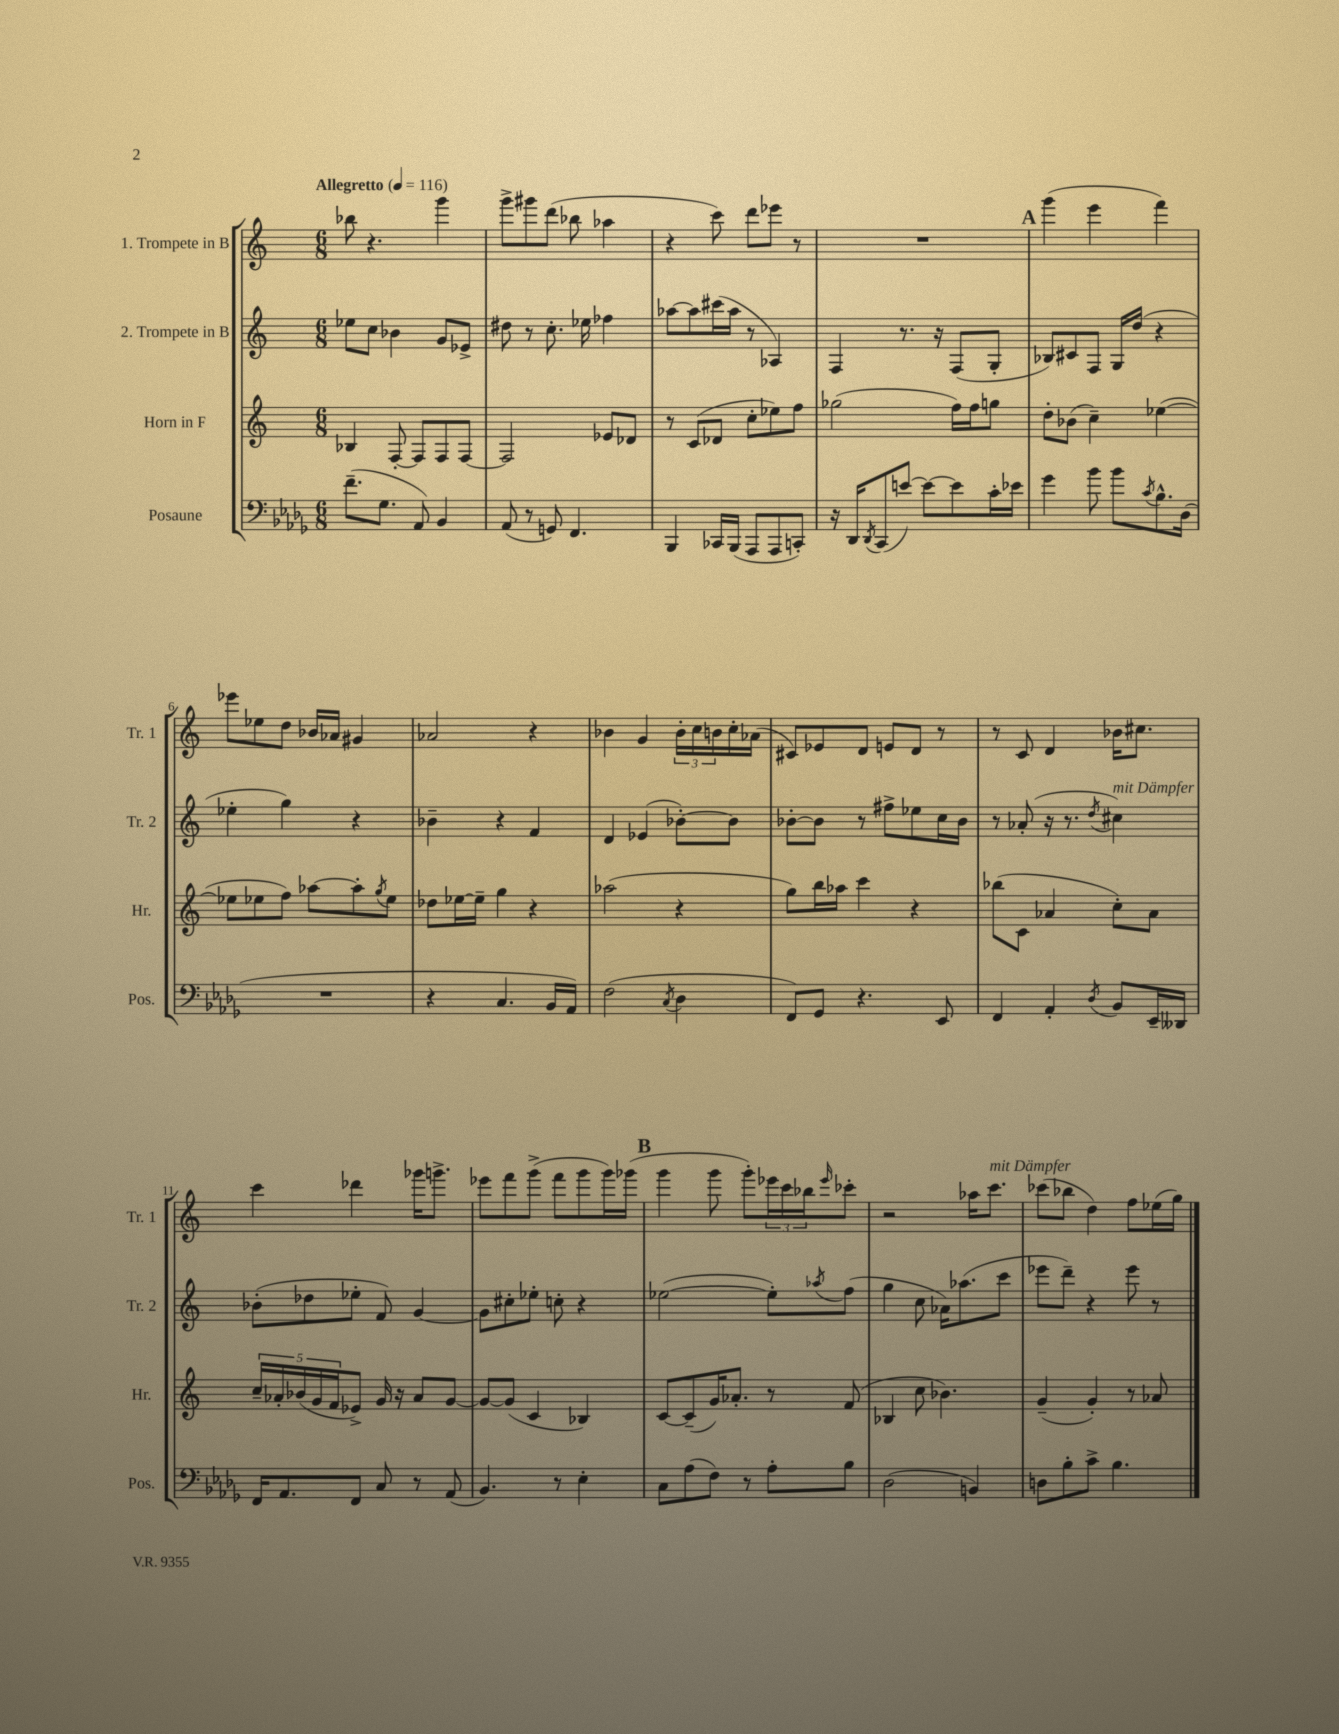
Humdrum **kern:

**kern	**kern	**kern	**kern
*part4	*part3	*part2	*part1
*staff4	*staff3	*staff2	*staff1
*I"Posaune	*I"Horn in F	*I"2. Trompete in B	*I"1. Trompete in B
*I'Pos.	*I'Hr.	*I'Tr. 2	*I'Tr. 1
*clefF4	*clefG2	*clefG2	*clefG2
*k[b-e-a-d-g-]	*k[]	*k[]	*k[]
*M6/8	*M6/8	*M6/8	*M6/8
*MM116	*MM116	*MM116	*MM116
=1	=1	=1	=1
!	!	!	!LO:TX:a:B:t=Allegretto
(8.f~\L	4B-X/	8ee-X\L	8bb-X\
.	.	8cc\J	4.r
8.G-\J	.	.	.
.	[8F'/	4b-X\	.
8AA-/)	8F/L]	.	.
4BB-/	8F/	8g/L	4ggg\
.	[8F/J	8e-X^/J	.
=2	=2	=2	=2
(8AA-/	2F/]	8dd#X\	8ggg^\L
8r	.	8r	8ggg#X\
8GGn/)	.	8.cc'\	(8ddd\J
4.FF/	.	.	8bb-X\
.	.	16ee-X\	.
.	8e-X/L	4ff-X\	4aa-X\
.	8d-X/J	.	.
=3	=3	=3	=3
4BBB-/	8r	[8aa-X\L	4r
.	(8c/L	8aa-\]	.
16CC-X/LL	8d-X/J	(16ccc#X\L	8ccc\)
(16BBB-/JJ	.	16aa-\JJ	.
8AAA-/L	8cc'\L	8r	8ddd\L
8AAA-/	8ee-X\)	4A-X/)	8eee-X\J
8CCn'/J)	8ff\J	.	8r
=4	=4	=4	=4
16r	(2gg-X\	4F/	2.r
16DD-/KL	.	.	.
8qDD-/	.	.	.
(8CC/	.	.	.
[8en/J)	.	8.r	.
8e\L_	.	.	.
.	.	16r	.
8e\]	16ff\LL)	(8F/L	.
.	16ff\J	.	.
16c'\L	8ggn\J	8G'/J	.
16e-X\JJ	.	.	.
!!LO:REH:place=s1:t=A
=5	=5	=5	=5
4g-\	8dd'\L	8B-X/L)	(4ggg\
.	(8b-X\J	8c#X/	.
8b-\	4cc~\)	8F/J	4eee\
8b-\L	.	16G/LL	.
.	.	(16dd/JJ	.
8qc/	.	.	.
8.B-^^\	([4ee-X\	4r	4fff\)
(16D-\Jk	.	.	.
!!LO:LB:g=z
=6	=6	=6	=6
2.r	8ee-X\L]	4ee-X'\	8eee-X\L
.	8ee-X\	.	8ee-X\
.	8ff\J)	4gg\)	8dd\J
.	[8aa-X\L	.	16b-X/LL
.	.	.	16a-X/JJ
.	8aa-'\]	4r	4g#X/
.	8qgg/	.	.
.	8ee-\J	.	.
=7	=7	=7	=7
4r	8dd-X\L	4b-X~\	2a-X/
.	[16ee-X\L	.	.
.	16ee-~\JJ]	.	.
4.C/	4gg\	4r	.
.	4r	4f/	4r
16BB-/LL	.	.	.
16AA-/JJ)	.	.	.
=8	=8	=8	=8
(2F\	(2aa-X\	4d/	4b-X\
.	.	(4e-X/	4g/
8qC/	.	.	.
4D-\	4r	[8b-X'\L)	24b-'\LL
.	.	.	24cc\
.	.	.	24bn\
.	.	8b-\J]	16cc'\
.	.	.	(16a-X\JJ
=9	=9	=9	=9
8FF/L)	8gg\L)	[8b-X'\L	8c#X/L)
8GG-/J	16bb\L	8b-\J]	8e-X/
.	16aa-X\JJ	.	.
4.r	4ccc\	8r	8d/J
.	.	8ff#X^\L	8en/L
.	4r	8ee-X\	8d/J
8EE-/	.	16cc\L	8r
.	.	16b-\JJ	.
=10	=10	=10	=10
4FF/	(8bb-X\L	8r	8r
.	8c\J	(8a-X'/	8c/
4AA-'/	4a-X/	16r	4d/
.	.	8.r	.
8qD-/	.	8qdd/	.
!	!	!LO:TX:a:i:t=mit Dämpfer	!
8BB-/L	8cc'\L)	4cc#X\)	16b-X\KL
.	.	.	8.cc#X\J
16EE-~/L	8a-\J	.	.
16DD--X/JJ	.	.	.
!!LO:LB:g=z
=11	=11	=11	=11
16FF/KL	20cc~/LL	(8b-X'\L	4ccc\
.	20a-X'/	.	.
8.AA-/	.	.	.
.	(20b-X/	.	.
.	.	8dd-X\	.
.	20g/	.	.
.	20f/J	.	.
8FF/J	8e-X^/J)	8ee-X'\J	4ddd-X\
8C/	16g/	8f/)	.
.	16r	.	.
8r	8a-/L	[4g/	16ggg-X\KL
.	.	.	8.gggn^\J
(8AA-/	[8g/J	.	.
=12	=12	=12	=12
4.BB-/)	8g/L_	8g\L]	8eee-X\L
.	(8g/J]	8cc#X'\	8fff\
.	4c/	8ee-X'\J	(8ggg^\J
8r	.	8ccn'\	8fff\L
4E-'\	4B-X/)	4r	8ggg\
.	.	.	16ggg\L)
.	.	.	(16ggg-X\JJ
!!LO:REH:place=s1:t=B
=13	=13	=13	=13
8C\L	[8c/L	([2ee-X\	4ggg\
(8A-\	(8c~/]	.	.
8F\J)	16g/K)	.	8ggg\
.	8.a-X'/J	.	.
8r	.	.	8ggg'\L)
8A-'\L	8r	8ee-'\L])	24eee-X\L
.	.	.	24ccc\
.	.	.	24bb-X\J
.	.	8qaa-X/	16qqeee-/
8B-\J	(8f/	(8ff\J	8ccc-X'\J
=14	=14	=14	=14
(2D-\	4B-X/	4gg\	2r
.	8cc\	8cc\	.
.	4.b-X\)	16a-X\KL)	.
.	.	(8.aa-X\	.
4BBn/)	.	.	16aa-X\KL
!	!	!	!LO:TX:a:i:t=mit Dämpfer
.	.	.	8.ccc\J
.	.	8ccc\J	.
=15	=15	=15	=15
8Dn\L	(4g~/	8eee-X\L	(8ccc-X\L
8B-'\	.	8ddd~\J)	8bb-X\J
8c^\J	4g'/)	4r	4dd\)
4.B-\	.	.	.
.	8r	8eee-\	8ff\L
.	8a-X/	8r	(16ee-X\L
.	.	.	16gg\JJ)
==	==	==	==
*-	*-	*-	*-
